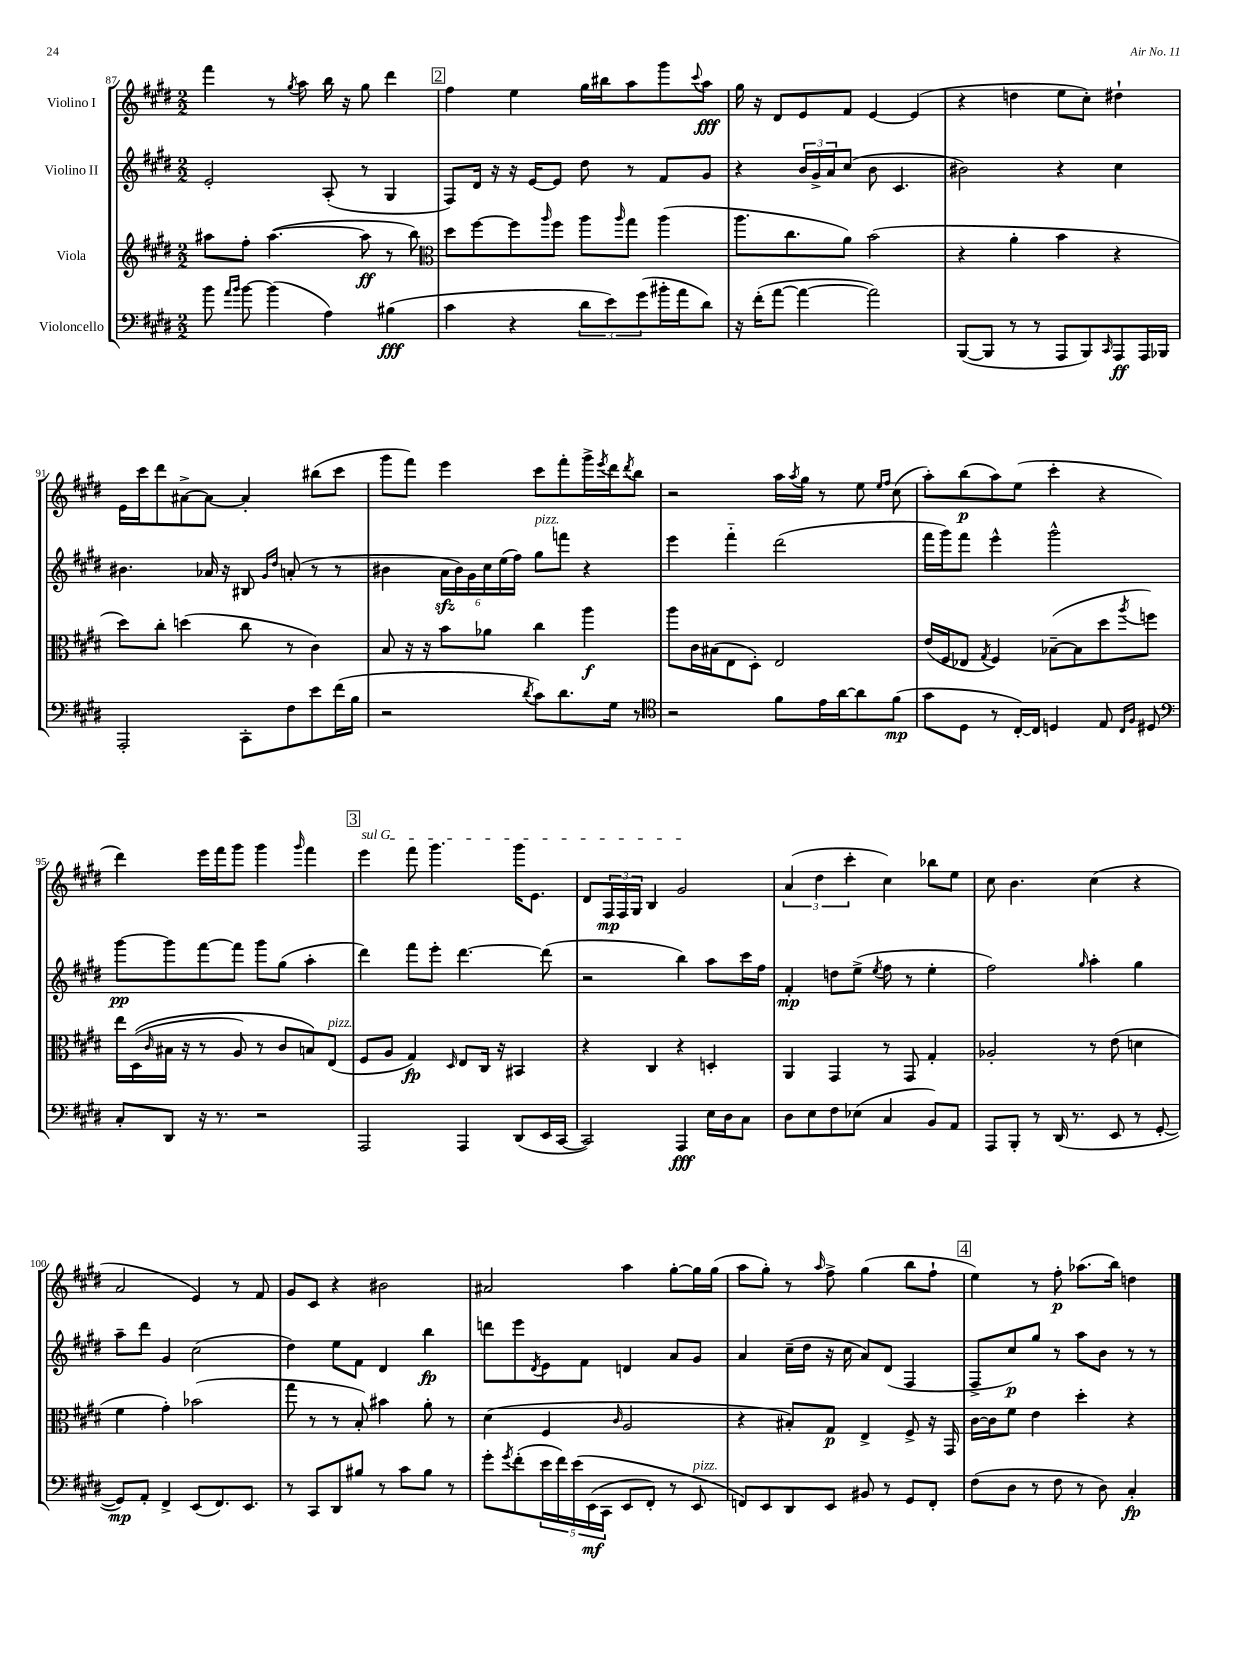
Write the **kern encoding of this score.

**kern	**kern	**kern	**kern
*staff4	*staff3	*staff2	*staff1
*clefF4	*clefG2	*clefG2	*clefG2
*k[f#c#g#d#]	*k[f#c#g#d#]	*k[f#c#g#d#]	*k[f#c#g#d#]
*M2/2	*M2/2	*M2/2	*M2/2
8b\	8aa#\L	2e'/	4fff#\
16qqa/LL	.	.	.
16qqb/JJ	.	.	.
[8b\	8ff#'\J	.	.
(4b\]	([4.aa#\	.	8r
.	.	.	8qgg#/
.	.	.	8aa\
4A\)	.	(8A'/	16bb\
.	.	.	16r
.	8aa#\]	8r	8gg#\
(4B#\	8r	4G#/	4ddd#\
.	8bb\)	.	.
=	=	=	=
*	*clefC3	*	*
4c#\	8dd#\L	8F#/L)	4ff#\
.	[8ff#\	16d#/Jk	.
.	.	16r	.
4r	8ff#\]	16r	4ee\
.	.	[16e/LK	.
.	16qqaa/	.	.
.	8ff#\J	8e/]J	.
12d#\L	8aa\L	8dd#\	16gg#\LL
.	.	.	16bb#\J
12e\)	.	.	.
.	16qqaa/	.	.
.	8gg#\J	8r	8aa\
(12g#\	.	.	.
16b#'\L	(4aa\	8f#/L	8ggg#\
16a\J	.	.	.
.	.	.	8qqccc#/
8d#\J)	.	8g#/J	8aa\J
=	=	=	=
16r	8.aa\L	4r	16gg#\
(16f#'\LK	.	.	16r
[8a\J	.	.	8d#/L
.	8.cc#\	.	.
4a\_	.	24b/LL	8e/
.	.	24g#^/	.
.	.	24a/J	.
.	8a\J)	(8cc#/J	8f#/J
2a\])	(2b\	8b\	[4e/
.	.	4.c#/	.
.	.	.	(4e/]
=	=	=	=
([8BBB/L	4r	2b#\)	4r
8BBB/]J	.	.	.
8r	4a'\	.	4dd\
8r	.	.	.
8AAA/L	4b\	4r	8ee\L
8BBB/)	.	.	8cc#'\J)
16qqCC#/	.	.	.
8AAA/	4r	4cc#\	4dd#`\
16AAA/L	.	.	.
16BBB-/JJ	.	.	.
=	=	=	=
2AAA'/	8dd#\L)	4.b#\	16e\LL
.	.	.	16ccc#\J
.	8cc#'\J	.	8ddd#\
.	(4dd\	.	[8a#^\
.	.	16a-/	8a#\_J
.	.	16r	.
8CC#'\L	8cc#\	8B#/	4a#'/]
.	.	16qqg#/LL	.
.	.	16qqdd#/JJ	.
8F#\	8r	(8a'/	.
8e\	4c#\)	8r	(8bb#\L
(16f#\L	.	8r	8ccc#\J
16B\JJ	.	.	.
=	=	=	=
2r	8B/	4b#\	8ggg#\L
.	16r	.	8fff#\J)
.	16r	.	.
.	8b\L	24a\LL	4eee\
.	.	24b#\)	.
.	.	24g#\	.
.	8a-\J	24cc#\	.
.	.	(24ee\	.
.	.	24ff#\JJ)	.
8qd#/	.	.	.
8c#\L)	4cc#\	8gg#\L	8ccc#\L
8.d#\	.	8fff\J	8fff#'\
.	4aa\	4r	16ggg#^\L
.	.	.	8qeee/
16G#\Jk	.	.	16ddd#\J
.	.	.	8qddd#/
8r	.	.	8bb\J
=	=	=	=
*clefC4	*	*	*
2r	8aa\L	4eee\	2r
.	16c#\L	.	.
.	(16B#\J	.	.
.	8E\	4fff#'~\	.
.	8D#'\J)	.	.
8f#\L	2E/	(2ddd#\	16aa\LL
.	.	.	8qaa/
.	.	.	16gg#\JJ
16e\L	.	.	8r
[16a\J	.	.	.
8a\]	.	.	8ee\
.	.	.	16qqee/LL
.	.	.	16qqff#/JJ
(8f#\J	.	.	(8cc#\
=	=	=	=
8g#\L	(16e/LL	16fff#\LL	8aa'\L)
.	16F#/J	16ggg#\J)	.
8D#\J	8E-/J	8fff#\J	(8bb\
.	8qG#/	.	.
8r	4F#/)	4eee^^\	8aa\)
[16C#'/LL)	.	.	(8ee\J
16C#/]JJ	.	.	.
4D/	([8B-~\L	2ggg#^^\	4ccc#'\
.	8B-\]	.	.
8E/	8dd#\	.	4r
16qqC#/LL	.	.	.
16qqF#/JJ	8qaa/	.	.
8D#/	8ff\J)	.	.
=	=	=	=
*clefF4	*	*	*
8C#'/L	16ee\LL	[8ggg#\L	4ddd#\)
.	&((16D#\	.	.
.	16qqc#/	.	.
8DD#/J	16B#\JJ	8ggg#\]	.
.	16r	.	.
16r	8r	[8fff#\	16eee\LL
8.r	.	.	16fff#\J
.	8A/)	8fff#\]J	8ggg#\J
2r	8r	8ggg#\L	4ggg#\
.	8c#/L	(8gg#\J	.
.	.	.	16qqggg#/
.	8B/&)	4aa'\	4fff#\
.	(8E/J	.	.
=	=	=	=
2AAA/	8F#/L	4ddd#\)	4eee\
.	8A/J	.	.
.	4G#/)	8fff#\L	8fff#\
.	.	8eee'\J	4.ggg#\
.	16qqD#/	.	.
4AAA/	8E/L	[4.ddd#\	.
.	16C#/Jk	.	.
.	16r	.	.
(8DD#/L	4BB#/	.	16ggg#\LK
.	.	.	8.e\J
16EE/L	.	(8ddd#\]	.
[16CC#/JJ	.	.	.
=	=	=	=
2CC#/])	4r	2r	8d#/L
.	.	.	24F#/L
.	.	.	24F#/
.	.	.	24G#/JJ
.	4C#/	.	4B/
4AAA/	4r	4bb\)	2g#/
16E\LL	4D'/	8aa\L	.
16D#\J	.	.	.
8C#\J	.	16ccc#\L	.
.	.	16ff#\JJ	.
=	=	=	=
8D#\L	4AA/	4f#'/	(6a/
8E\	.	.	.
.	.	.	6dd#\
8F#\	4GG#/	8dd\L	.
.	.	.	6ccc#'\
(8E-\J	.	(8ee^\J	.
.	.	8qee/	.
4C#/	8r	8ff#\	4cc#\)
.	8GG#/	8r	.
8BB/L)	4G#'/	4ee'\	8bb-\L
8AA/J	.	.	8ee\J
=	=	=	=
8AAA/L	2A-'/	2ff#\)	8cc#\
8BBB'/J	.	.	4.b\
8r	.	.	.
(16DD#/	.	.	.
8.r	.	.	.
.	.	16qqgg#/	.
.	8r	4aa'\	(4cc#\
8EE/	(8e\	.	.
8r	4d\	4gg#\	4r
[8GG#'/	.	.	.
=	=	=	=
8GG#/]L)	4f#\	8aa~\L	2a/
8AA'/J	.	8ddd#\J	.
4FF#^/	4g#'\)	4g#/	.
(8EE/L	(2b-\	(2cc#\	4e/)
8.FF#/)	.	.	.
.	.	.	8r
8.EE/J	.	.	.
.	.	.	8f#/
=	=	=	=
8r	8gg#\	4dd#\)	8g#/L
8CC#/L	8r	.	8c#/J
8DD#/	8r	8ee\L	4r
8B#/J	8B'/)	8f#\J	.
8r	4b#\	4d#/	2b#\
8c#\L	.	.	.
8B#\J	8a'\	4bb\	.
8r	8r	.	.
=	=	=	=
8g#'\L	(4d#\	8ddd\L	2a#/
8qg#/	.	.	.
(8f#'\	.	8eee\	.
.	.	8qd#/	.
20e\L	4F#/	8e\	.
20f#\)	.	.	.
&(20e\	.	.	.
.	.	8f#\J	.
(20EE\	.	.	.
20CC#\JJ	.	.	.
.	16qqc#/	.	.
8EE/L	2A/	4d/	4aa\
8FF#'/J)	.	.	.
8r	.	8a/L	[8gg#'\L
8EE/	.	8g#/J	16gg#\]L
.	.	.	(16gg#\JJ
=	=	=	=
8FF/L&)	4r	4a/	8aa\L
8EE/	.	.	8gg#'\J)
8DD#/	8B#'/L)	(16cc#~\LL	8r
.	.	16dd#\JJ	.
.	.	.	16qqaa/
8EE/J	8G#/J	16r	8ff#^\
.	.	16cc#\	.
8BB#/	4E^/	8a/L)	(4gg#\
8r	.	(8d#/J	.
8GG#/L	8F#^/	4F#/	8bb\L
8FF'/J	16r	.	8ff#`\J
.	16GG#/	.	.
=	=	=	=
(8F#\L	[16c#\LL	8F#^/L	4ee\)
.	16c#\]J	.	.
8D#\J	8f#\J	8cc#/)	.
8r	4e\	8gg#/J	8r
8F#\	.	8r	8ff#'\
8r	4dd#'\	8aa\L	(8.aa-\L
8D#\)	.	8b\J	.
.	.	.	16bb\Jk)
4C#'/	4r	8r	4dd\
.	.	8r	.
==	==	==	==
*-	*-	*-	*-
